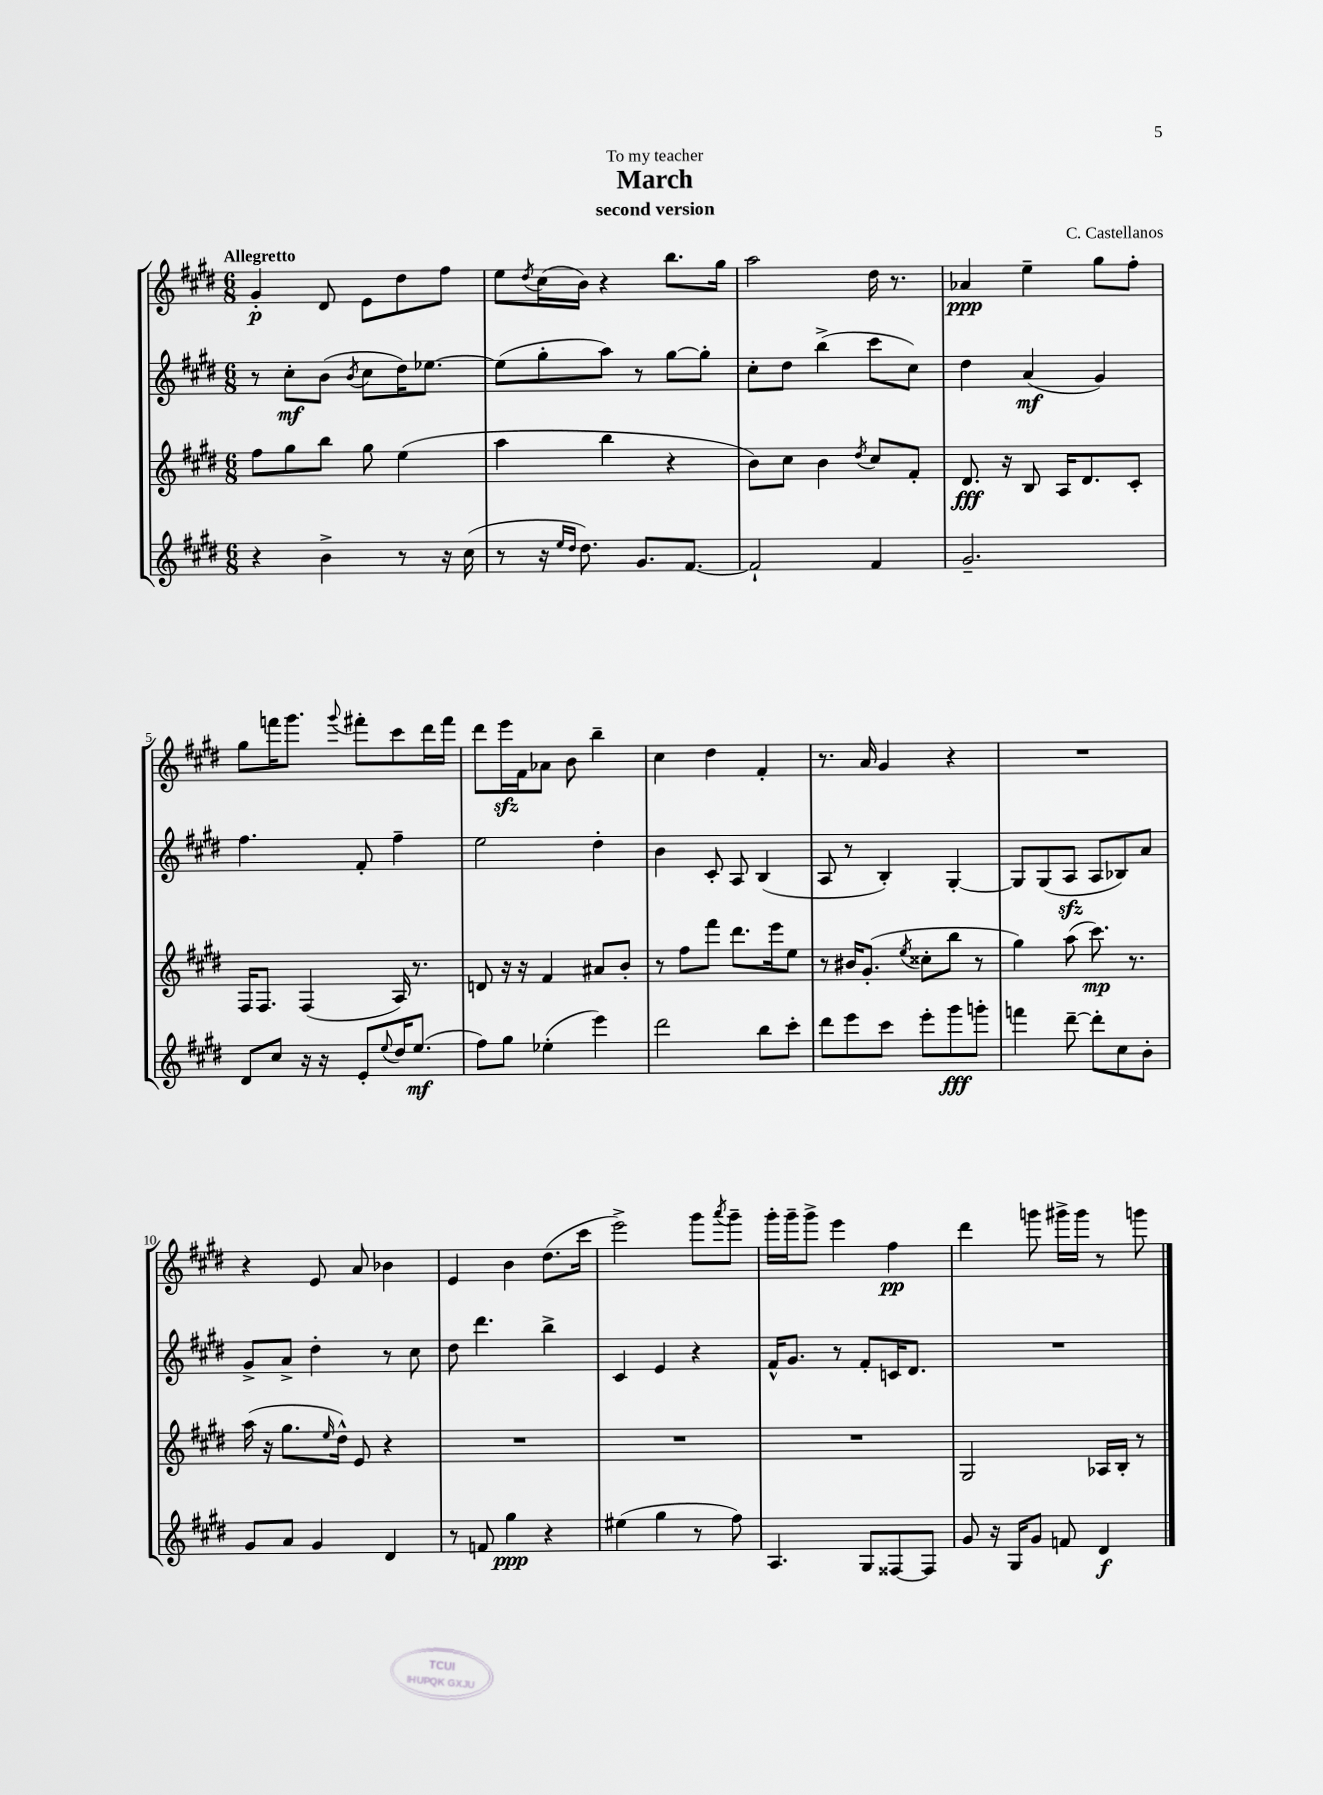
\header { title = "March" composer = "C. Castellanos" subtitle = "second version" dedication = "To my teacher" }
<<
\new StaffGroup <<
\new Staff = "s0" {
    \clef treble \key e \major \numericTimeSignature \time 6/8 \tempo "Allegretto"
    gis'4-.\p dis'8 e'8 dis''8 fis''8 |
    e''8 \acciaccatura { dis''8 } cis''16( b'16) r4 b''8. gis''16 |
    a''2 dis''16 r8. |
    aes'4\ppp e''4-- gis''8 fis''8-. |
    gis''8 f'''16 gis'''8. \appoggiatura { gis'''8 } fis'''8-. cis'''8 dis'''16 fis'''16 |
    dis'''8 e'''16\sfz fis'16 aes'8 b'8 b''4-- |
    cis''4 dis''4 fis'4-. |
    r8. a'16 gis'4 r4 |
    R2. |
    r4 e'8 a'8 bes'4 |
    e'4 b'4 dis''8.( cis'''16 |
    e'''2->) gis'''8 \acciaccatura { a'''8 } gis'''8-- |
    gis'''16-. gis'''16-- gis'''8-> e'''4 fis''4\pp |
    dis'''4 g'''8 gis'''16-> gis'''16 r8 g'''8 \bar "|." |
}
\new Staff = "s1" {
    \clef treble \key e \major \numericTimeSignature \time 6/8
    r8 cis''8-.\mf b'8( \acciaccatura { b'8 } cis''8 dis''16) ees''8.~ |
    ees''8( gis''8-. a''8) r8 gis''8~ gis''8-. |
    cis''8-. dis''8 b''4->( cis'''8 cis''8) |
    dis''4 a'4\mf( gis'4) |
    fis''4. fis'8-. fis''4-- |
    e''2 dis''4-. |
    b'4 cis'8-. a8 b4( |
    a8 r8 b4-.) gis4~-. |
    gis8 gis8( a8\sfz a8 bes8) a'8 |
    gis'8-> a'8-> dis''4-. r8 cis''8 |
    dis''8 dis'''4. b''4-> |
    cis'4 e'4 r4 |
    fis'16-^ gis'8. r8 fis'8-. c'16 dis'8. |
    R2. \bar "|." |
}
\new Staff = "s2" {
    \clef treble \key e \major \numericTimeSignature \time 6/8
    fis''8 gis''8 b''8 gis''8 e''4( |
    a''4 b''4 r4 |
    b'8) cis''8 b'4 \acciaccatura { dis''8 } cis''8 fis'8-. |
    dis'8.\fff r16 b8 a16 dis'8. cis'8-. |
    fis16 fis8. fis4( a16) r8. |
    d'8 r16 r16 fis'4 ais'8 b'8-. |
    r8 fis''8 fis'''8 dis'''8. e'''16 e''8 |
    r8 bis'16 gis'8.-.( \acciaccatura { e''8 } cisis''8-. b''8 r8 |
    gis''4) a''8( cis'''8.\mp) r8. |
    a''16( r16 gis''8. \grace { e''16 } dis''16-^) e'8 r4 |
    R2. |
    R2. |
    R2. |
    gis2 aes16 b16-. r8 \bar "|." |
}
\new Staff = "s3" {
    \clef treble \key e \major \numericTimeSignature \time 6/8
    r4 b'4-> r8 r16 cis''16( |
    r8 r16 \grace { e''16 dis''16 } dis''8.) gis'8. fis'8.~ |
    fis'2-! fis'4 |
    gis'2.-- |
    dis'8 cis''8 r16 r16 e'8-. \appoggiatura { e''8 } dis''16 e''8.\mf( |
    fis''8) gis''8 ees''4-.( e'''4) |
    dis'''2 b''8 cis'''8-. |
    dis'''8 e'''8 cis'''8 e'''8-. gis'''8\fff g'''8-. |
    f'''4 dis'''8~-- dis'''8-. cis''8 b'8-. |
    gis'8 a'8 gis'4 dis'4 |
    r8 f'8 gis''4\ppp r4 |
    eis''4( gis''4 r8 fis''8) |
    a4. gis8 fisis8~ fisis8 |
    gis'8 r16 gis16 gis'8 f'8 dis'4\f \bar "|." |
}
>>
>>
